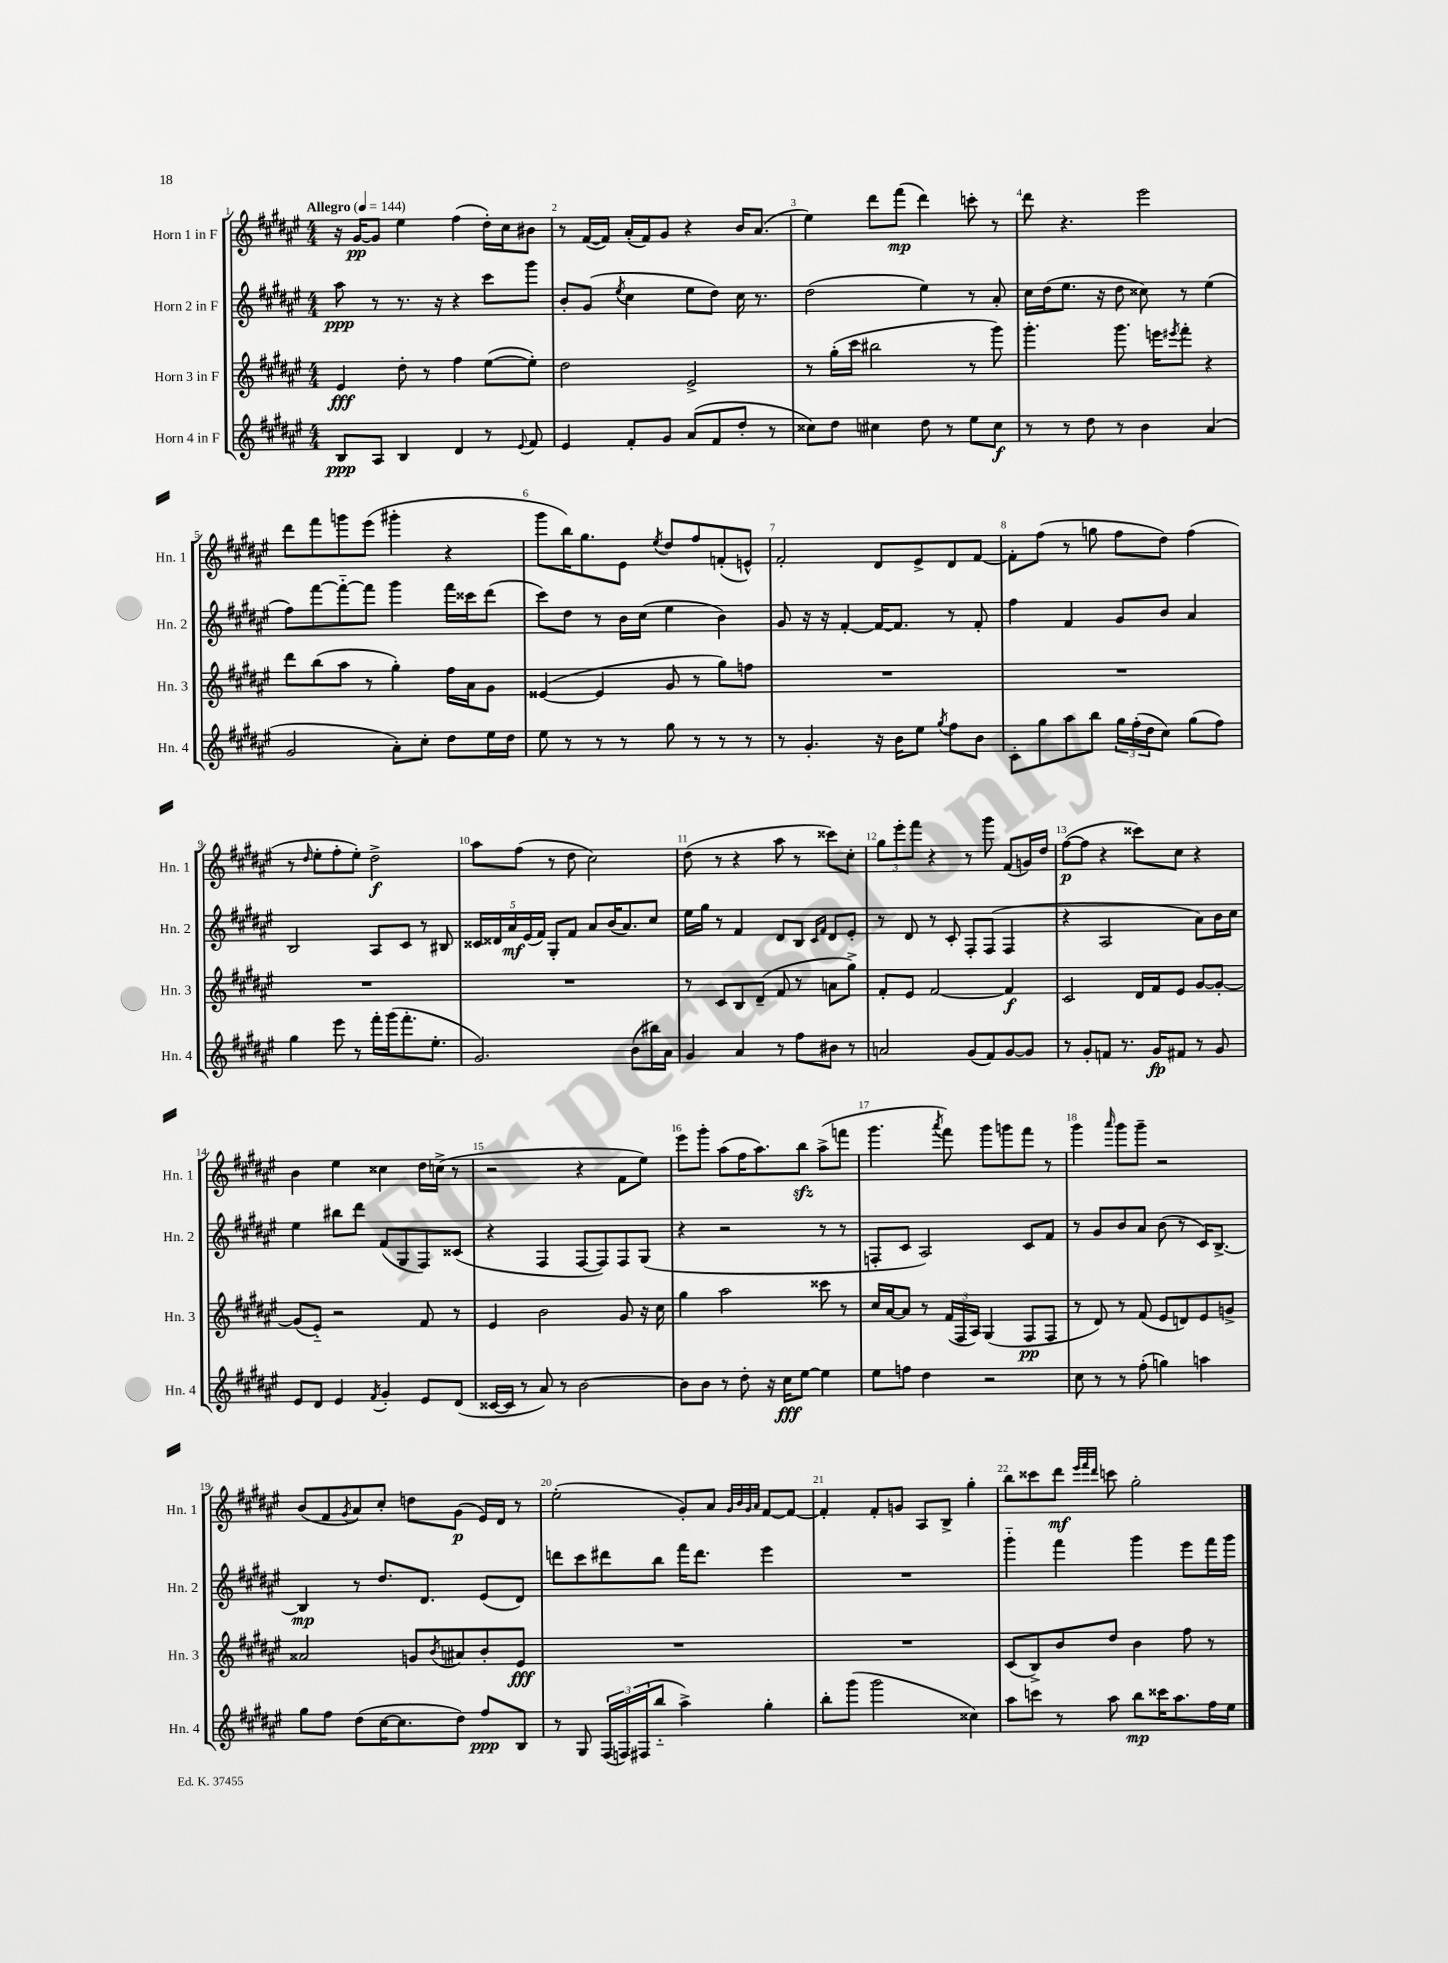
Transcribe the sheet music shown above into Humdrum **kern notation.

**kern	**kern	**kern	**kern
*staff4	*staff3	*staff2	*staff1
*clefG2	*clefG2	*clefG2	*clefG2
*k[f#c#g#d#a#e#]	*k[f#c#g#d#a#e#]	*k[f#c#g#d#a#e#]	*k[f#c#g#d#a#e#]
*M4/4	*M4/4	*M4/4	*M4/4
*MM144	*MM144	*MM144	*MM144
8B	4e#	8aa#	16r
.	.	.	[16g#
8A#	.	8r	8g#]
4B	8dd#'	8.r	4ee#
.	8r	.	.
.	.	16r	.
4d#	4ff#	4r	(4ff#
8r	([8ee#	8ccc#	16dd#')
.	.	.	16cc#
8qqe#	.	.	.
8f#	8ee#'])	8ggg#	8b#
=	=	=	=
4e#	2dd#	8b'	8r
.	.	(8g#	([16f#
.	.	.	16f#])
.	.	8qee#	.
8f#'	.	4cc#	(16a#'
.	.	.	16f#)
8g#	.	.	8g#
(8a#	2e#^	8ee#	4r
8f#	.	8dd#)	.
8dd#'	.	16cc#	16b
.	.	8.r	(8.a#
8r	.	.	.
=	=	=	=
8cc##)	8r	(2dd#	4ee#)
8dd#	(16gg#'	.	.
.	16ccc#	.	.
4cc#	2bb#	.	8ddd#
.	.	.	(8fff#
8dd#	.	4ee#)	4ddd#)
8r	.	.	.
8ee#	8r	8r	8ccc'
8cc#	8ggg#)	8a#'	8r
=	=	=	=
8r	4.ggg#'	16cc#	8ddd#
.	.	(16dd#	.
8r	.	8.ee#	4.r
8dd#	.	.	.
.	.	16r	.
8r	8.ggg#	8dd#	.
4b	.	8cc##)	2eee#
.	16eee	.	.
.	8qeee#	.	.
.	8fff#'	8r	.
(4a#	4r	(4ee#	.
=	=	=	=
2g#	8ddd#	8ff#)	8ddd#
.	(8bb	[8fff#	8fff#
.	8aa#	8fff#'~_	8ggg
.	8r	8fff#]	(8eee#
8a#')	4gg#')	4ggg#	4ggg#'
8cc#'	.	.	.
8dd#	16ff#	16fff#	4r
.	16a#	16ccc##	.
16ee#	8g#	(8ddd#	.
16dd#	.	.	.
=	=	=	=
8ee#	([4e##	8ccc#)	8ggg#
8r	.	8dd#	16bb)
.	.	.	8.gg#
8r	4e##]	8r	.
8r	.	16b	8e#
.	.	(16cc#	.
.	.	.	8qee#
8gg#	8g#	4ee#	8dd#
8r	8r	.	8ff#
8r	8gg#)	4b)	(8f'
8r	8ff	.	8e^^)
=	=	=	=
8r	1r	8g#	2f#'
4.g#'	.	16r	.
.	.	16r	.
.	.	[4f#'	.
16r	.	16f#_	8d#
16b	.	8.f#]	.
8ee#	.	.	8e#^
8qgg#	.	.	.
8ff#	.	8r	8d#
8b	.	8f#'	[8f#
=	=	=	=
8c#'	1r	4ff#	8f#']
8gg#	.	.	(8ff#
8aa#	.	4f#	8r
8bb	.	.	8gg
24gg#	.	8g#	8ff#
(24ff#'	.	.	.
24dd#	.	.	.
8cc#)	.	8b	8dd#)
(8gg#	.	4a#	(4ff#
8ff#)	.	.	.
=	=	=	=
4gg#	1r	2B	8r
.	.	.	16qqdd#
.	.	.	8ee#'
8eee#	.	.	8ff#'
8r	.	.	8ee#')
16fff#'	.	8A#	2dd#^
(16ggg#	.	.	.
8.fff#'	.	8c#	.
.	.	8r	.
8.ee#'	.	.	.
.	.	8B#	.
=	=	=	=
2.g#)	1r	20c##	8aa#
.	.	20d##	.
.	.	20a#	.
.	.	.	(8ff#
.	.	(20e#	.
.	.	20f#)	.
.	.	8G#'	8r
.	.	8f#	8dd#
.	.	8a#	2cc#)
.	.	(16b	.
.	.	8.a#)	.
(8b	.	.	.
16bb#)	.	8cc#	.
16a#	.	.	.
=	=	=	=
4g#	8r	16ee#	(8dd#
.	.	16gg#	.
.	8c#	8r	8r
4a#	8B	4f#	4r
.	(8d#~	.	.
8r	8f#	8d#	8aa#
8ff#	8r	8B	8r
.	.	16qqc#	.
.	.	16qqf#	.
8b#	8a	8d#	8ccc##)
8r	8gg#^)	8e#'	8cc#'
=	=	=	=
2a	8f#'	8r	12gg#
.	.	.	12eee#'
.	8e#	8d#	.
.	.	.	12fff#
.	[2f#	8r	4r
.	.	8c#'	.
(8g#	.	8F#'	8r
8f#)	.	(8F#	8ggg#
[8g#	4f#]	4F#	(8f#
8g#]	.	.	16g)
.	.	.	16dd#
=	=	=	=
8r	2c#	4r	([8ff#
8g#'	.	.	8ff#]
8f	.	2A#	4r
8.r	.	.	.
.	16d#	.	8ccc##)
16g#	16f#	.	.
8f#	8e#	.	8cc#
8r	[8g#	8a#)	4r
8g#	8g#'_	16b	.
.	.	16cc#	.
=	=	=	=
8e#	(8g#]	4ee#	4b
8d#	8e#'~)	.	.
4e#	2r	8bb#	4ee#
.	.	8ddd#	.
8qf#	.	.	.
4g#'	.	(8f#	4cc##
.	.	8G#	.
8e#	8f#	8F#)	16dd#
.	.	.	(16cc^
(8d#	8r	(8c##	8r
=	=	=	=
[16c##	4e#	4r	2r
16c##]	.	.	.
8r	.	.	.
8a#)	2b	4F#	.
8r	.	.	.
[2b	.	[8F#	4r
.	.	8F#])	.
.	8g#	8F#	8f#
.	16r	(8G#	8ee#)
.	16cc#	.	.
=	=	=	=
8b]	4gg#	4r	8eee#
8b	.	.	8ggg#'
8r	2aa#	2r	(8aa#
8dd#'	.	.	16ff#
.	.	.	8.aa#)
16r	.	.	.
16cc#	.	.	.
[8ee#	.	.	8bb
4ee#]	8ccc##	8r	(8aa#^
.	8r	8r	8fff
=	=	=	=
8ee#	16cc#	8F'	4.ggg#
.	[16a#	.	.
8ff	8a#]	8c#	.
4dd#	8r	2A#)	.
.	.	.	8qaaa#
.	(24f#	.	8fff#)
.	24F#	.	.
.	24A#)	.	.
2r	(4G#	.	8ggg#
.	.	.	8ggg
.	8F#	8c#	8fff#
.	8F#	8f#	8r
=	=	=	=
8cc#	8r	8r	4ggg#
8r	8d#)	8g#	.
.	.	.	16qqaaa#
8r	8r	8b	8ggg#
(8ff#'	(8f#	8a#	8ggg#~
4gg)	8e#	(8b	2r
.	8d)	8r	.
4aa	8e#	16c#)	.
.	.	[8.B^	.
.	8g^	.	.
=	=	=	=
8gg#	2a##	4B]	(8b
8ff#	.	.	8f#
.	.	.	8qg#
(8dd#	.	8r	8a#)
[16cc#	.	8.dd#	8cc#'
8.cc#]	.	.	.
.	8g	.	8dd
.	.	8.d#	.
.	8qb	.	.
8dd#)	8a#	.	(8g#
8ff#	8b'	(8e#	16e#)
.	.	.	16d#
8B	8e#	8d#)	8r
=	=	=	=
8r	1r	8ddd	(2ee#'
8G#	.	8ccc#	.
(24F#	.	8ddd#	.
24F)	.	.	.
(24F#	.	.	.
8bb'~	.	8bb	.
4aa#^)	.	16fff#	8g#')
.	.	8.ddd#	.
.	.	.	8a#
.	.	.	32qqg#
.	.	.	32qqb
.	.	.	32qqg#
.	.	.	32qqa#
4gg#'	.	4eee#	[8f#
.	.	.	8f#_
=	=	=	=
8bb'	1r	1r	4f#']
(8ggg#	.	.	.
2ggg#	.	.	8f#'
.	.	.	8g
.	.	.	8A#
.	.	.	8B^
4cc##)	.	.	4gg#'
=	=	=	=
8aa#	(8c#	4ggg#'~	8bb
8ccc	8B^)	.	8ccc##
8r	8b	4fff#	8ddd#
.	.	.	32qqeee#
.	.	.	32qqfff#
.	.	.	32qqddd#
8aa#	8dd#	.	8ccc
8bb	4b	4ggg#	2gg#'
16ccc##	.	.	.
8.aa#	.	.	.
.	8ff#	8eee#	.
16ff#	8r	16fff#	.
16ee#	.	16ggg#	.
==	==	==	==
*-	*-	*-	*-
